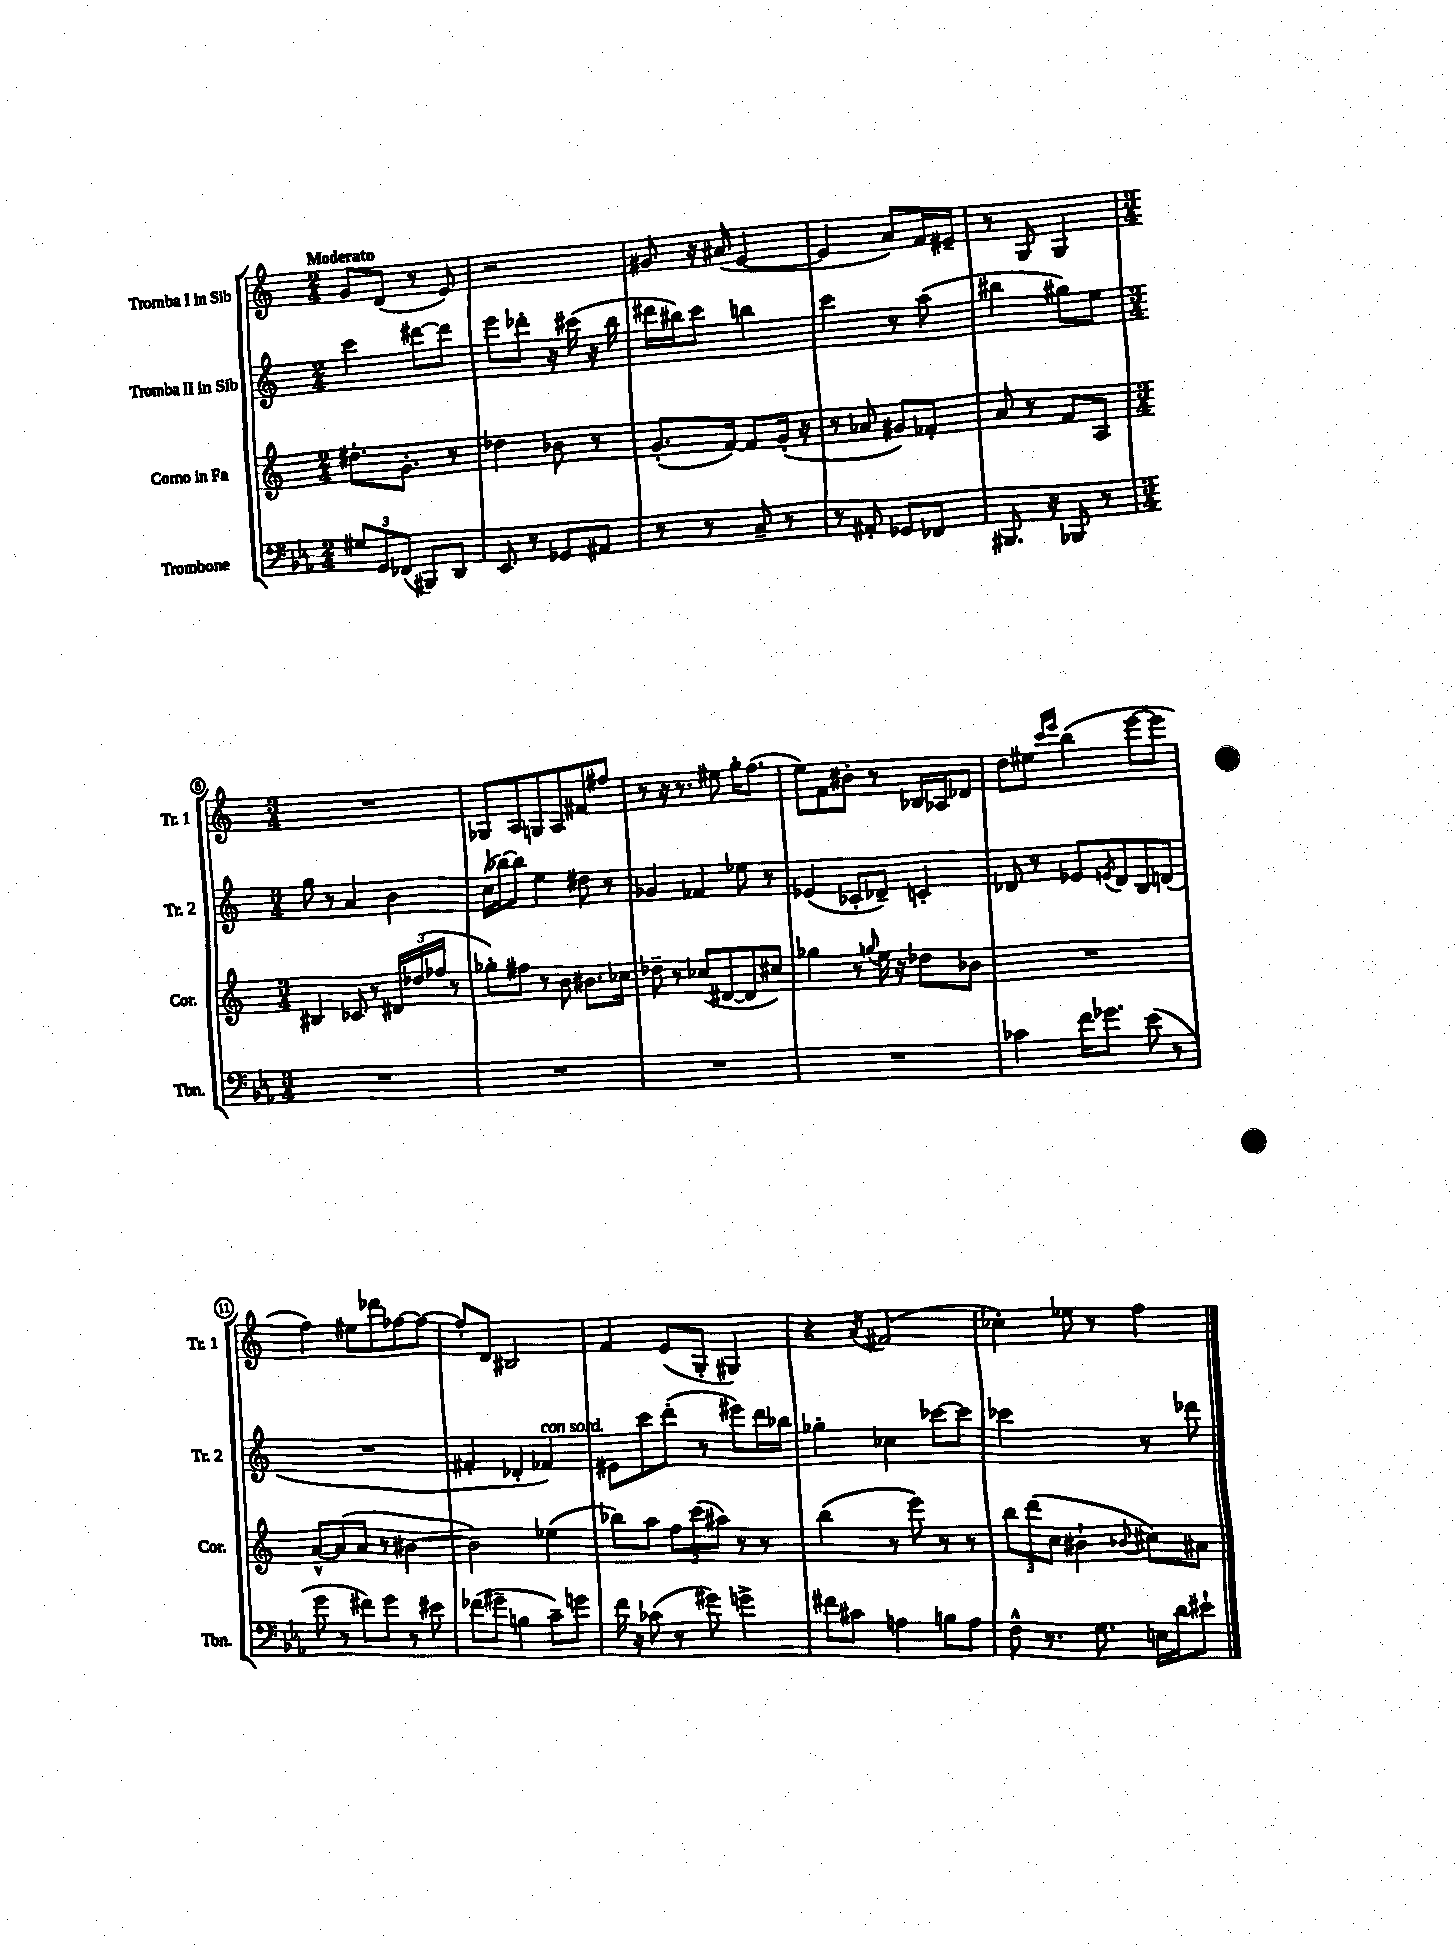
<<
\new StaffGroup <<
\new Staff = "s0" \with { instrumentName = "Tromba I in Sib" shortInstrumentName = "Tr. 1" } {
    \clef treble \key c \major \numericTimeSignature \time 2/4 \tempo "Moderato"
    g'8 d'8( r8 e'8) |
    r2 |
    gis'8 r16 ais'16( e'4~ |
    e'4 a'8) f'16 eis'16-- |
    r8 g8 g4 |
    \numericTimeSignature \time 3/4 R2. |
    ges8 a8 g8 a8 fis'8 fis''8 |
    r8 r16 r8. eis''8 g''16-. f''8.( |
    e''8) f'8 bis'8-. r8 bes16 aes16 des'8 |
    d''8 eis''8 \grace { c'''16 e'''16 } b''4( e'''8~ e'''8 |
    f''4) eis''8 des'''8 fes''8~ fes''8~ |
    fes''8-. d'8 bis2 |
    f'4 e'8( g8-. gis4) |
    r4 \acciaccatura { a'8 } fis'2( |
    ces''4-.) ees''8 r8 f''4 \bar "|." |
}
\new Staff = "s1" \with { instrumentName = "Tromba II in Sib" shortInstrumentName = "Tr. 2" } {
    \clef treble \key c \major \numericTimeSignature \time 2/4
    c'''4 dis'''8~ dis'''8 |
    e'''8 des'''8-. r16 cis'''16( r16 b''16 |
    dis'''16 bis''16) c'''8 b''4 |
    c'''4 r8 a''8( |
    bis''4 gis''8) e''8 |
    \numericTimeSignature \time 3/4 g''8 r8 a'4 b'4 |
    c''16( bes''16~) bes''8 e''4 dis''8 r8 |
    ges'4 fes'4 ees''8 r8 |
    ees'4( ces'8-. des'8--) c'4-. |
    des'8 r8 ees'8 \acciaccatura { e'8 } des'8 b8 d'8( |
    R2. |
    fis'4-. des'4-. fes'4^\markup { \italic "con sord." }) |
    eis'8 c'''8 d'''8-.( r8 eis'''8) d'''16 bes''16 |
    ges''4-. ces''4 ces'''8~ ces'''8 |
    ces'''2 r8 des'''8 \bar "|." |
}
\new Staff = "s2" \with { instrumentName = "Corno in Fa" shortInstrumentName = "Cor." } {
    \clef treble \key c \major \numericTimeSignature \time 2/4
    dis''8.-. g'8.-. r8 |
    des''4 bes'8 r8 |
    g'8.-.( f'16~) f'8 g'16-.( r16 |
    r8 aes'8 gis'8) fes'8-. |
    a'8 r8 f'8 a8 |
    \numericTimeSignature \time 3/4 bis4 ces'8 r8 \tuplet 3/2 { dis'16 des''16( fes''16 } r8 |
    ges''8-.) fis''8 r8 b'8 bis'8. ces''16 |
    des''8-- r8 ces''8( dis'8~ dis'8 cis''8) |
    ges''4 r8 \appoggiatura { g''8 } e''16 r16 des''8 bes'8 |
    R2. |
    a'8~-^ a'8( a'8 r8 bis'4~ |
    bis'2) ees''4( |
    bes''8) a''8 \tuplet 3/2 { f''8 c'''8( ais''8) } r8 r8 |
    b''4( r8 e'''8) r8 r8 |
    \tuplet 3/2 { b''8 d'''8( c''8 } bis'4-! \appoggiatura { bes'8 } cis''8) ais'8 \bar "|." |
}
\new Staff = "s3" \with { instrumentName = "Trombone" shortInstrumentName = "Tbn." } {
    \clef bass \key ees \major \numericTimeSignature \time 2/4
    \tuplet 3/2 { gis8 g,8 fes,8( } bis,,8) d,8 |
    ees,8 r8 ges,8 ais,8 |
    r8 r8 c8-- r8 |
    r8 ais,8-. ges,8 fes,8 |
    bis,,8. r16 bes,,8 r8 |
    \numericTimeSignature \time 3/4 R2. |
    R2. |
    R2. |
    R2. |
    ces'4 f'16 ges'8. ees'8( r8 |
    g'8 r8 fis'8) g'8 r8 eis'8 |
    fes'8( gis'8-- b4 c'8--) g'8 |
    f'16 r16 ces'8( r8 gis'8) g'4-> |
    fis'8 cis'8 a4 b8 a8 |
    f8-^ r8. g8. e16 d'16 eis'8-! \bar "|." |
}
>>
>>
\layout { \context { \Score \override BarNumber.stencil = #(make-stencil-circler 0.1 0.3 ly:text-interface::print) } }
